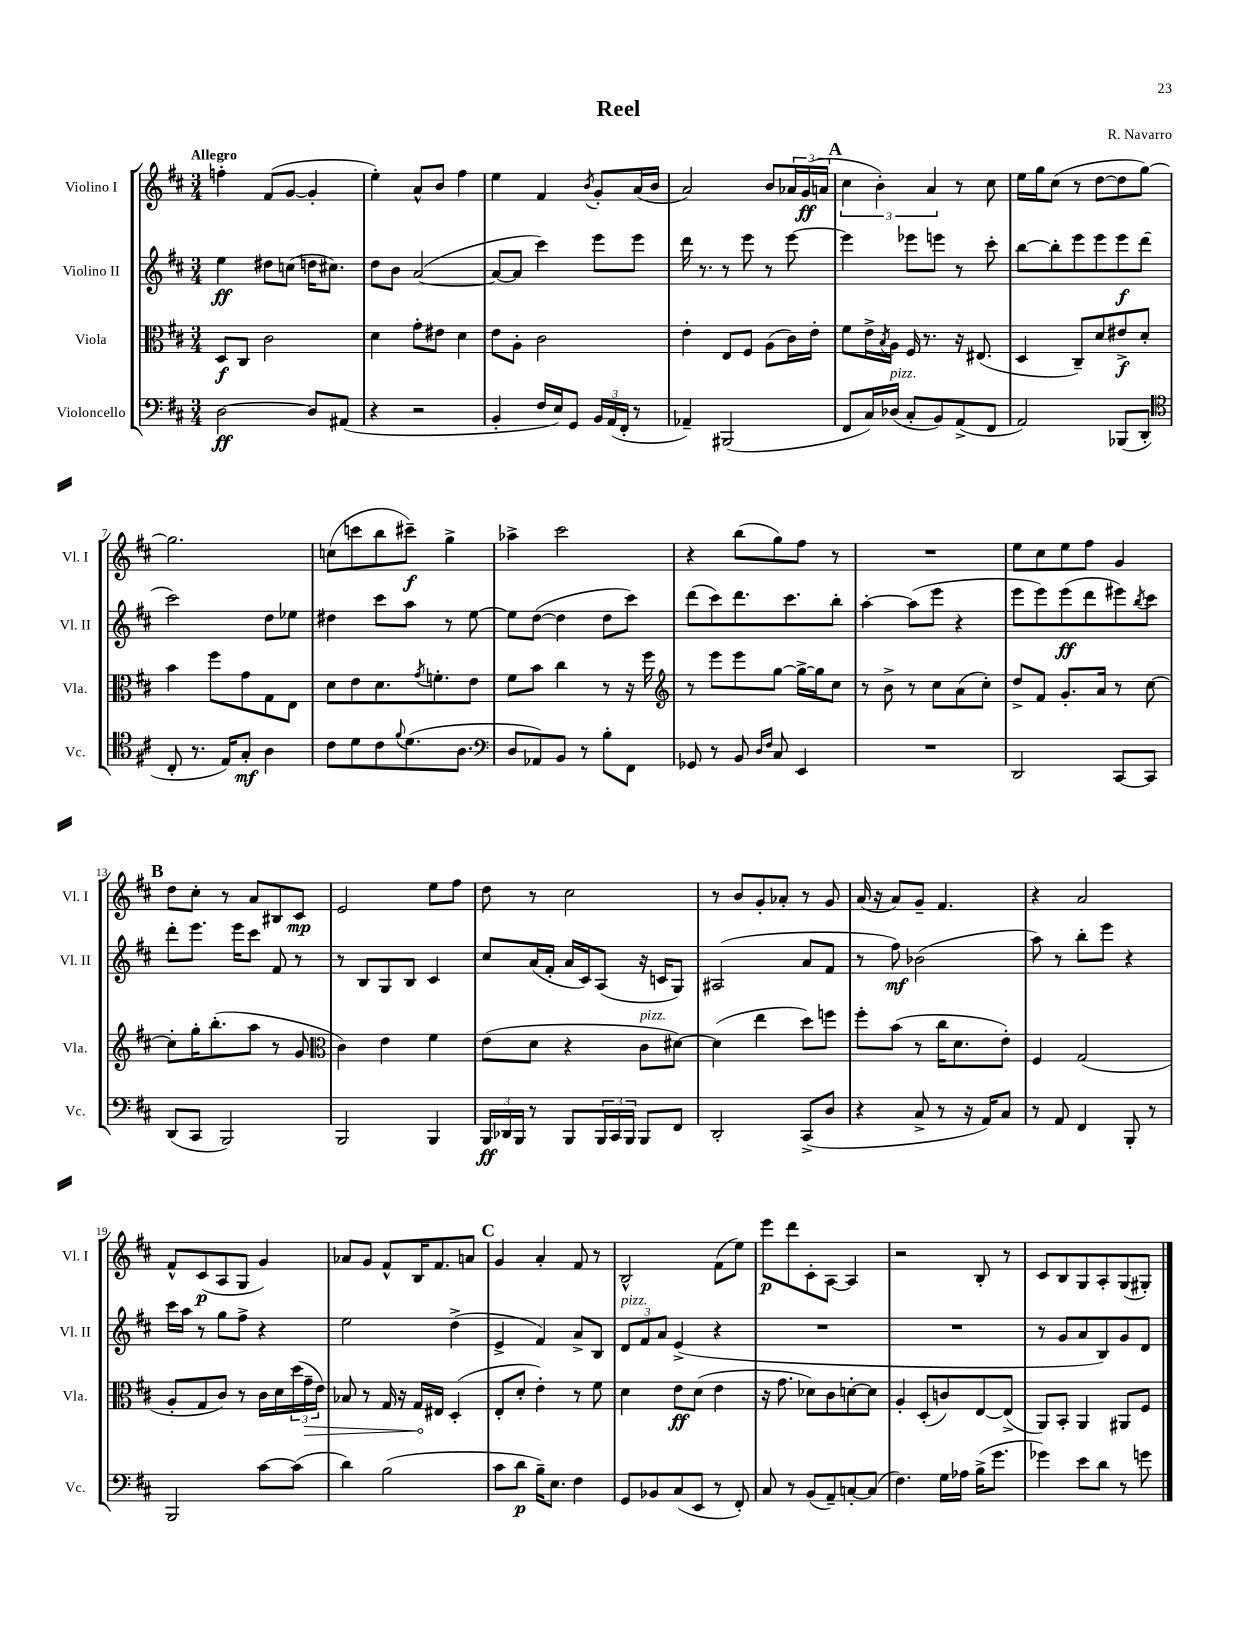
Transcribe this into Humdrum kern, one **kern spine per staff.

**kern	**dynam	**kern	**dynam	**kern	**dynam	**kern	**dynam
*part4	*part4	*part3	*part3	*part2	*part2	*part1	*part1
*staff4	*staff4	*staff3	*staff3	*staff2	*staff2	*staff1	*staff1
*I"Violoncello	*	*I"Viola	*	*I"Violino II	*	*I"Violino I	*
*I'Vc.	*	*I'Vla.	*	*I'Vl. II	*	*I'Vl. I	*
*clefF4	*	*clefC3	*	*clefG2	*	*clefG2	*
*k[f#c#]	*	*k[f#c#]	*	*k[f#c#]	*	*k[f#c#]	*
*M3/4	*	*M3/4	*	*M3/4	*	*M3/4	*
=1	=1	=1	=1	=1	=1	=1	=1
!	!	!	!	!	!	!LO:TX:a:B:t=Allegro	!
[2D\	ff	8D/L	f	4ee\	ff	4ffn'\	.
.	.	8C#/J	.	.	.	.	.
.	.	2c#\	.	8dd#X\L	.	(8f#/L	.
.	.	.	.	(8ccn\J	.	[8g/J	.
8D/L]	.	.	.	16ddn\KL	.	4g'/]	.
.	.	.	.	8.cc#X\J)	.	.	.
(8AA#X/J	.	.	.	.	.	.	.
=2	=2	=2	=2	=2	=2	=2	=2
4r	.	4d\	.	8dd\L	.	4ee'\)	.
.	.	.	.	8b\J	.	.	.
2r	.	8g'\L	.	([2a/	.	8a^^/L	.
.	.	8e#X\J	.	.	.	8b/J	.
.	.	4d\	.	.	.	4ff#\	.
=3	=3	=3	=3	=3	=3	=3	=3
4BB'/	.	8e\L	.	8a/L_	.	4ee\	.
.	.	8A'\J	.	8a/J]	.	.	.
16F#/LL	.	2c#\	.	4ccc#\)	.	4f#/	.
16E/J)	.	.	.	.	.	.	.
8GG/J	.	.	.	.	.	.	.
.	.	.	.	.	.	8qb/	.
24BB/LL	.	.	.	8eee\L	.	8g'/L	.
(24AA/	.	.	.	.	.	.	.
24FF#'/JJ	.	.	.	.	.	.	.
8r	.	.	.	8eee\J	.	(16a/L	.
.	.	.	.	.	.	16b/JJ	.
=4	=4	=4	=4	=4	=4	=4	=4
4AA-X~/)	.	4e'\	.	16ddd\	.	2a/)	.
.	.	.	.	8.r	.	.	.
(2BBB#X/	.	8E/L	.	8r	.	.	.
.	.	8F#/J	.	8eee\	.	.	.
.	.	(8A\L	.	8r	.	8b/L	.
.	.	16c#\L)	.	[8eee\	.	24a-X/L	.
.	.	.	.	.	.	(24g/	ff
.	.	16e'\JJ	.	.	.	.	.
.	.	.	.	.	.	24an/JJ	.
!!LO:REH:place=s1:t=A
=5	=5	=5	=5	=5	=5	=5	=5
8FF#/L	.	8f#\L	.	4eee\]	.	6cc#\	.
16C#/L)	.	16e^\L	.	.	.	.	.
.	.	.	.	.	.	6b'\)	.
.	.	8qB/	.	.	.	.	.
!LO:TX:a:i:t=pizz.	!	!	!	!	!	!	!
(16D-X/JJ	.	16A\JJ	.	.	.	.	.
8C#'/L	.	16F#/	.	8eee-X\L	.	.	.
.	.	8.r	.	.	.	.	.
.	.	.	.	.	.	6a/	.
8BB/)	.	.	.	8eeen\J	.	.	.
(8AA^/	.	16r	.	8r	.	8r	.
.	.	(8.E#X/	.	.	.	.	.
8FF#/J	.	.	.	8ccc#'\	.	8cc#\	.
=6	=6	=6	=6	=6	=6	=6	=6
2AA/)	.	4D/	.	[8bb\L	.	16ee\LL	.
.	.	.	.	.	.	16gg\J	.
.	.	.	.	8bb'\]	.	(8cc#\J	.
.	.	8C#~/L)	.	8eee\	.	8r	.
.	.	8d/	.	8eee\	.	[8dd\L	.
(8BBB-X/L	.	8e#X^/	f	8eee\	f	8dd\]	.
8DD'/J	.	8d'/J	.	(8ddd\J	.	[8gg\J)	.
!!LO:LB:g=z
=7	=7	=7	=7	=7	=7	=7	=7
*clefC4	*	*	*	*	*	*	*
8C#'/	.	4b\	.	2ccc#\)	.	2.gg\]	.
8.r	.	.	.	.	.	.	.
.	.	8ff#\L	.	.	.	.	.
16E/KL)	.	.	.	.	.	.	.
8G'/J	mf	8g\	.	.	.	.	.
4A\	.	8G\	.	8dd\L	.	.	.
.	.	8E\J	.	8ee-X\J	.	.	.
=8	=8	=8	=8	=8	=8	=8	=8
8c#\L	.	8d\L	.	4dd#X\	.	(8ccn\L	.
8d\	.	8e\	.	.	.	8cccn\	.
8c#\	.	8.d\	.	8ccc#\L	.	8bb\	.
8qqf#/	.	.	.	.	.	.	.
(8.d\	.	.	.	8aa\J	.	8ccc#X~\J)	f
.	.	8qg/	.	.	.	.	.
.	.	8.fn'\	.	.	.	.	.
.	.	.	.	8r	.	4gg^\	.
8.A\J	.	.	.	.	.	.	.
.	.	8e\J	.	[8ee\	.	.	.
=9	=9	=9	=9	=9	=9	=9	=9
*clefF4	*	*	*	*	*	*	*
8D/L	.	8f#\L	.	8ee\L]	.	4aa-X^\	.
8AA-X/)	.	8b\J	.	([8dd\J	.	.	.
8BB/J	.	4cc#\	.	4dd\]	.	2ccc#\	.
8r	.	.	.	.	.	.	.
8B'\L	.	8r	.	8dd\L	.	.	.
8FF#\J	.	16r	.	8ccc#\J)	.	.	.
.	.	16ff#\	.	.	.	.	.
=10	=10	=10	=10	=10	=10	=10	=10
*	*	*clefG2	*	*	*	*	*
8GG-X/	.	8r	.	(8ddd\L	.	4r	.
8r	.	8eee\L	.	8ccc#\)	.	.	.
8BB/	.	8eee\	.	8.ddd\	.	(8bb\L	.
16qqD/LL	.	.	.	.	.	.	.
16qqF#/JJ	.	.	.	.	.	.	.
8C#/	.	[8gg\J	.	.	.	8gg\)	.
.	.	.	.	8.ccc#\	.	.	.
4EE/	.	16gg^\LL_	.	.	.	8ff#\J	.
.	.	16gg\J]	.	.	.	.	.
.	.	8cc#\J	.	8bb'\J	.	8r	.
=11	=11	=11	=11	=11	=11	=11	=11
2.r	.	8r	.	[4aa'\	.	2.r	.
.	.	8b^\	.	.	.	.	.
.	.	8r	.	(8aa\L]	.	.	.
.	.	8cc#\L	.	8eee\J	.	.	.
.	.	(8a\	.	4r	.	.	.
.	.	8cc#'\J)	.	.	.	.	.
=12	=12	=12	=12	=12	=12	=12	=12
2DD/	.	8dd^/L	.	8eee\L	.	8ee\L	.
.	.	8f#/J	.	8eee\)	.	8cc#\	.
.	.	8.g'/L	.	(8eee\	ff	8ee\	.
.	.	.	.	8ddd\	.	8ff#\J	.
.	.	16a/Jk	.	.	.	.	.
[8CC#/L	.	8r	.	8eee#X\)	.	4g/	.
.	.	.	.	8qbb/	.	.	.
8CC#/J]	.	[8cc#\	.	8ccc#\J	.	.	.
!!LO:LB:g=z
!!LO:REH:place=s1:t=B
=13	=13	=13	=13	=13	=13	=13	=13
(8DD/L	.	8cc#'\L]	.	8ddd'\L	.	8dd\L	.
8CC#/J	.	16gg'\K	.	8.eee\J	.	8cc#'\J	.
.	.	(8.bb'\	.	.	.	.	.
2BBB/)	.	.	.	.	.	8r	.
.	.	.	.	16eee\KL	.	.	.
.	.	8aa\J	.	8ccc#\J	.	8a/L	.
.	.	8r	.	8f#/	.	8B#X/	.
.	.	8g/	.	8r	.	8c#/J	mp
=14	=14	=14	=14	=14	=14	=14	=14
*	*	*clefC3	*	*	*	*	*
2BBB/	.	4c#\)	.	8r	.	2e/	.
.	.	.	.	8B/L	.	.	.
.	.	4e\	.	8G/	.	.	.
.	.	.	.	8B/J	.	.	.
4BBB/	.	4f#\	.	4c#/	.	8ee\L	.
.	.	.	.	.	.	8ff#\J	.
=15	=15	=15	=15	=15	=15	=15	=15
24BBB/LL	ff	(8e\L	.	8cc#/L	.	8dd\	.
24DD-X/	.	.	.	.	.	.	.
24BBB/JJ	.	.	.	.	.	.	.
8r	.	8d\J	.	(16a/L	.	8r	.
.	.	.	.	16f#'/JJ	.	.	.
8BBB/L	.	4r	.	16a/LL	.	2cc#\	.
.	.	.	.	16c#/J)	.	.	.
24BBB/L	.	.	.	(8A/J	.	.	.
24CC#/	.	.	.	.	.	.	.
24BBB/JJ	.	.	.	.	.	.	.
!	!	!LO:TX:a:i:t=pizz.	!	!	!	!	!
8BBB/L	.	8c#\L	.	16r	.	.	.
.	.	.	.	16cn/KL	.	.	.
8FF#/J	.	[8d#X\J)	.	8G/J)	.	.	.
=16	=16	=16	=16	=16	=16	=16	=16
2DD'/	.	(4d#\]	.	(2A#X/	.	8r	.
.	.	.	.	.	.	8b/L	.
.	.	4ee\	.	.	.	8g'/	.
.	.	.	.	.	.	8a-X'/J	.
(8CC#^/L	.	8dd\L)	.	8a/L	.	8r	.
8D/J	.	8ffn\J	.	8f#/J	.	8g/	.
=17	=17	=17	=17	=17	=17	=17	=17
4r	.	8ff#'\L	.	8r	.	(16a/	.
.	.	.	.	.	.	16r	.
.	.	(8b\J	.	8ff#\)	mf	8a/L)	.
8C#^/	.	8r	.	(2b-X\	.	8g~/J	.
8r	.	16cc#\KL	.	.	.	4.f#/	.
.	.	8.d\	.	.	.	.	.
16r	.	.	.	.	.	.	.
16AA/KL)	.	.	.	.	.	.	.
8C#/J	.	8e'\J)	.	.	.	.	.
=18	=18	=18	=18	=18	=18	=18	=18
8r	.	4F#/	.	8aa\)	.	4r	.
8AA/	.	.	.	8r	.	.	.
4FF#/	.	(2G/	.	8bb'\L	.	2a/	.
.	.	.	.	8eee\J	.	.	.
8BBB'/	.	.	.	4r	.	.	.
8r	.	.	.	.	.	.	.
!!LO:LB:g=z
=19	=19	=19	=19	=19	=19	=19	=19
2BBB/	.	8A'/L	.	16ccc#\LL	.	8f#^^/L	.
.	.	.	.	16aa\JJ	.	.	.
.	.	8G/	.	8r	.	(8c#/	p
.	.	8c#/J)	.	8gg\L	.	8A/	.
.	.	8r	.	8ff#^\J	.	8G/J	.
[8c#\L	.	16c#\LL	.	4r	.	4g/)	.
.	.	16d\	.	.	.	.	.
(8c#\J]	.	(24dd\	.	.	.	.	.
!	!	!	!LO:HP:b	!	!	!	!
.	.	24g~\	>	.	.	.	.
.	.	24e\JJ)	.	.	.	.	.
=20	=20	=20	=20	=20	=20	=20	=20
4d\)	.	8B-X/	.	2ee\	.	8a-X/L	.
.	.	8r	.	.	.	8g/J	.
(2B\	.	16G/	.	.	.	8f#^^/L	.
.	.	16r	.	.	.	.	.
.	.	16G/LL	.	.	.	16B/K	.
.	.	16E#X/JJ	]	.	.	8.f#/	.
.	.	(4D'/	.	(4dd^\	.	.	.
.	.	.	.	.	.	8an/J	.
!!LO:REH:place=s1:t=C
=21	=21	=21	=21	=21	=21	=21	=21
8c#\L	.	8E'/L	.	4e^/	.	4g/	.
8d\J	p	8d'/J	.	.	.	.	.
16B~\KL)	.	4e'\)	.	4f#/)	.	4a'/	.
8.E\J	.	.	.	.	.	.	.
4F#\	.	8r	.	8a^/L	.	8f#/	.
.	.	8f#\	.	8B/J	.	8r	.
=22	=22	=22	=22	=22	=22	=22	=22
!	!	!	!	!LO:TX:a:i:t=pizz.	!	!	!
8GG/L	.	4d\	.	12d/L	.	2B^^/	.
.	.	.	.	12f#/	.	.	.
8BB-X/	.	.	.	.	.	.	.
.	.	.	.	12a/J	.	.	.
(8C#/	.	8e\L	ff	(4e^/	.	.	.
8EE/J	.	(8d\J	.	.	.	.	.
8r	.	4e\	.	4r	.	(8f#\L	.
8FF#'/)	.	.	.	.	.	8ee\J)	.
=23	=23	=23	=23	=23	=23	=23	=23
8C#/	.	16r	.	2.r	.	8eee\L	p
.	.	8.g\	.	.	.	.	.
8r	.	.	.	.	.	8ddd\	.
(8BB/L	.	8d-X\L)	.	.	.	8c#'\	.
8AA~/)	.	8c#\	.	.	.	[8A\J	.
[8Cn'/	.	[8dn'\	.	.	.	4A/]	.
(8C/J]	.	8d\J]	.	.	.	.	.
=24	=24	=24	=24	=24	=24	=24	=24
4.F#\)	.	4A'/	.	2.r	.	2r	.
.	.	(8D'/L	.	.	.	.	.
16G\LL	.	8cn/)	.	.	.	.	.
16A-X\JJ	.	.	.	.	.	.	.
(16B^\KL	.	[8E/	.	.	.	8B'/	.
8.g\J	.	.	.	.	.	.	.
.	.	(8E^/J]	.	.	.	8r	.
=25	=25	=25	=25	=25	=25	=25	=25
4g-X\)	.	8AA/L)	.	8r	.	8c#/L	.
.	.	8BB'/J	.	8g/L	.	8B/	.
8e\L	.	4AA/	.	8a/	.	8G/	.
8d\J	.	.	.	8B/)	.	8A'/	.
8r	.	8AA#X/L	.	8g/	.	(8G/	.
8gn\	.	8F#/J	.	8d/J	.	8G#X'/J)	.
==	==	==	==	==	==	==	==
*-	*-	*-	*-	*-	*-	*-	*-
